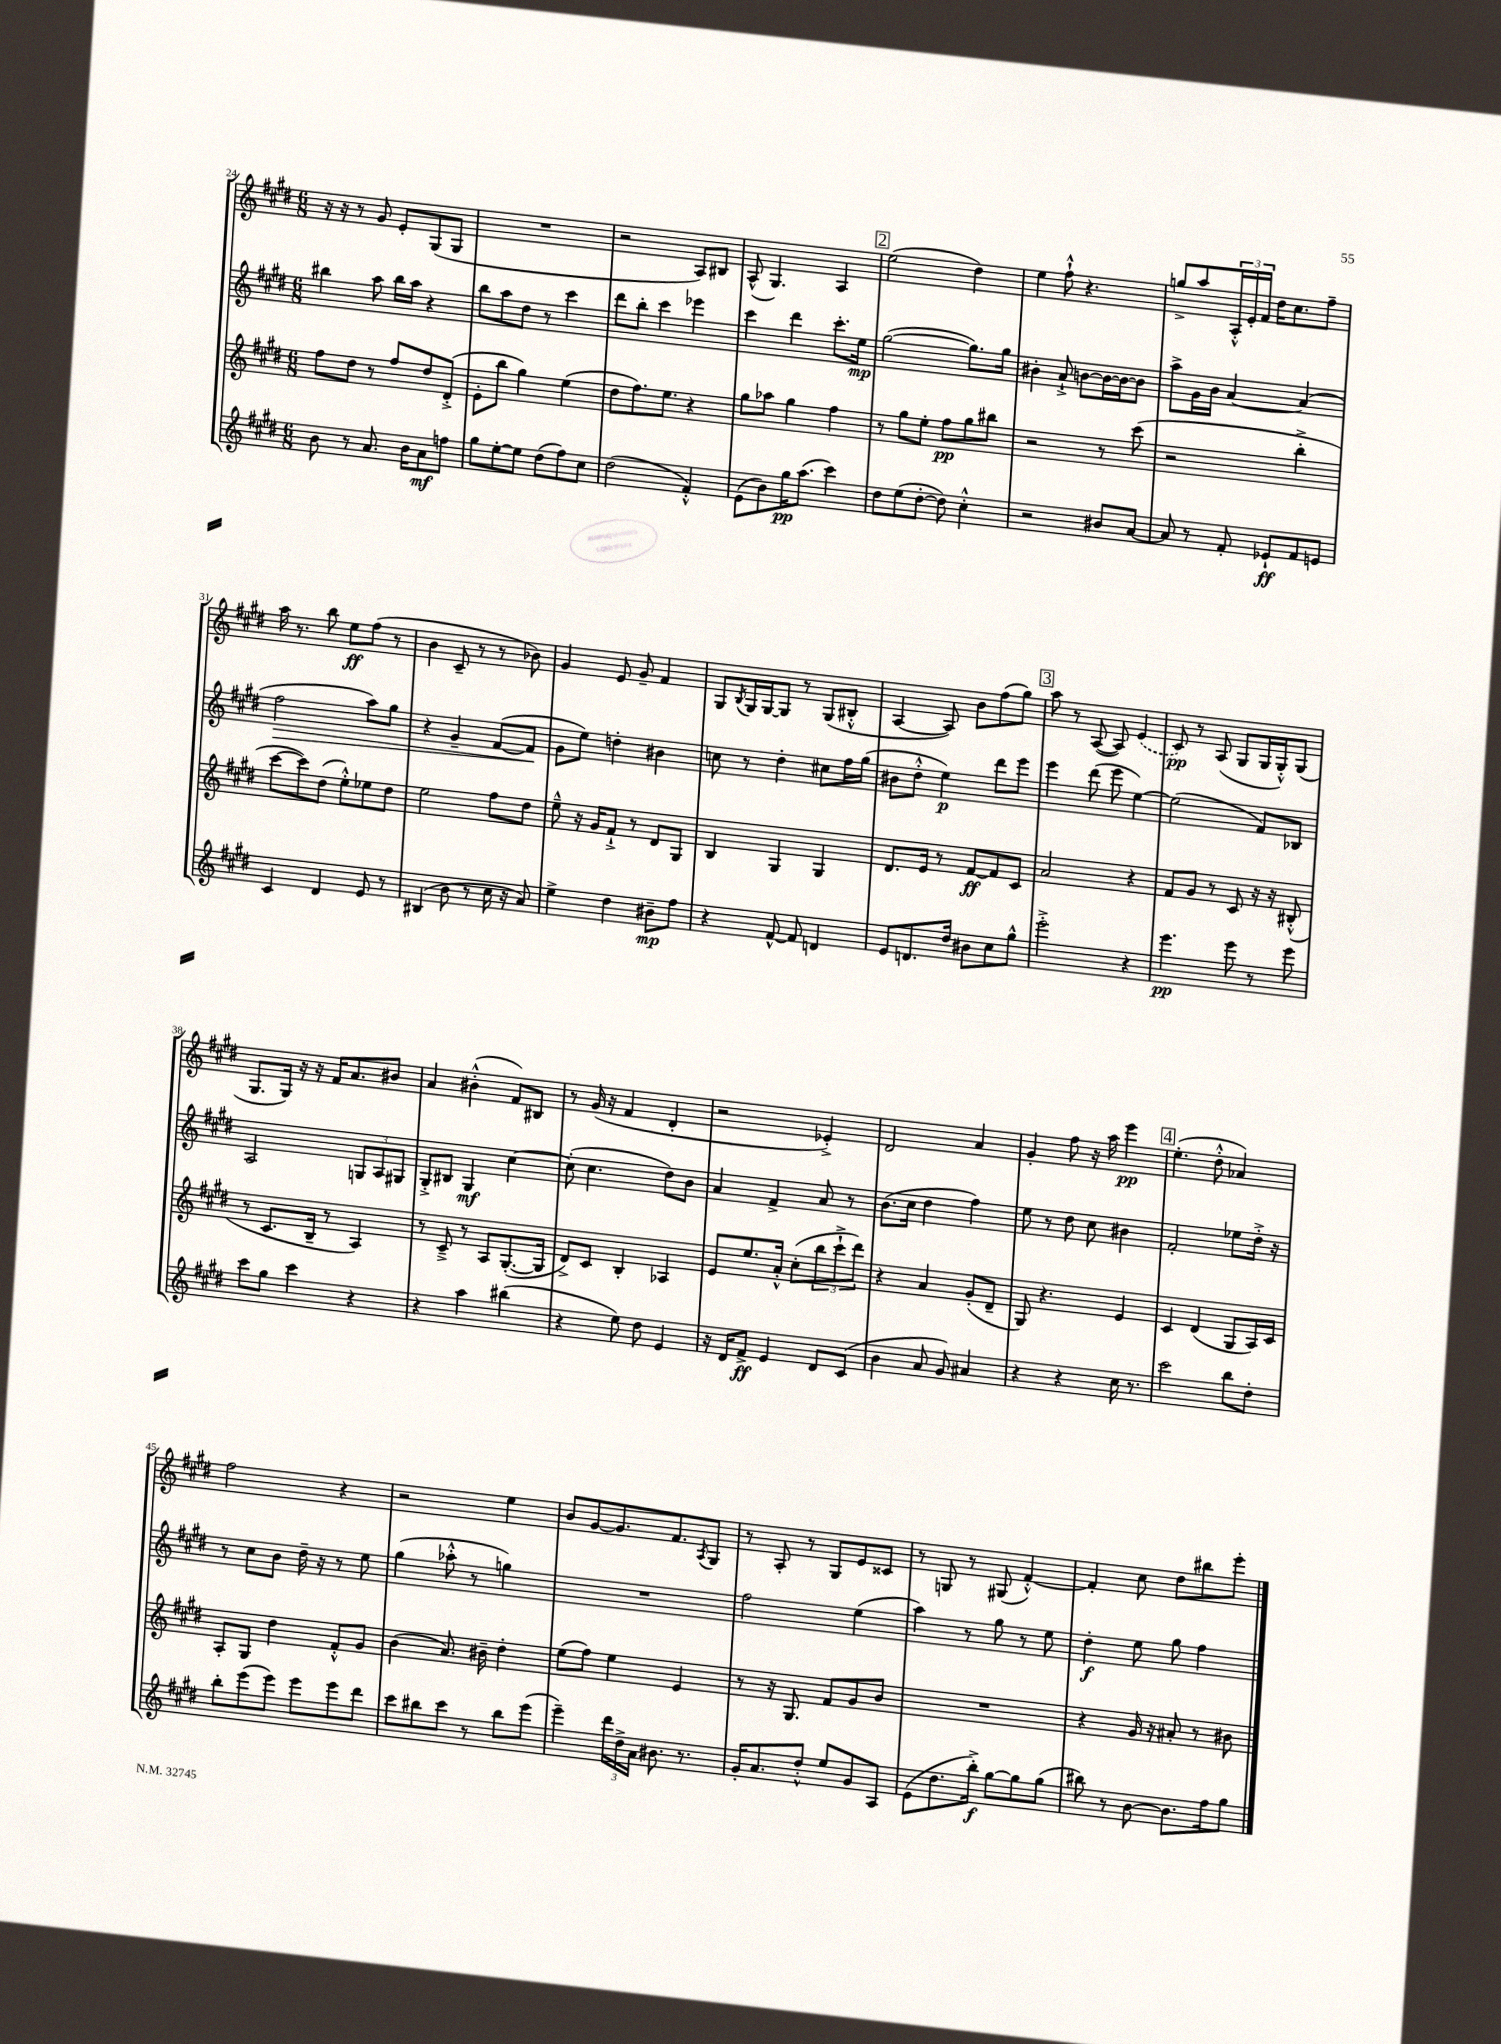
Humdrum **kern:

**kern	**dynam	**kern	**dynam	**kern	**dynam	**kern	**dynam
*part4	*part4	*part3	*part3	*part2	*part2	*part1	*part1
*staff4	*staff4	*staff3	*staff3	*staff2	*staff2	*staff1	*staff1
*clefG2	*	*clefG2	*	*clefG2	*	*clefG2	*
*k[f#c#g#d#]	*	*k[f#c#g#d#]	*	*k[f#c#g#d#]	*	*k[f#c#g#d#]	*
*M6/8	*	*M6/8	*	*M6/8	*	*M6/8	*
=24	=24	=24	=24	=24	=24	=24	=24
8b\	.	8ff#\L	.	4bb#X\	.	16r	.
.	.	.	.	.	.	16r	.
8r	.	8dd#\J	.	.	.	8r	.
8.a/	.	8r	.	8aa\	.	8g#/	.
.	.	8ff#/L	.	16bb#\LL	.	8e'/L	.
16b\KL	.	.	.	16aa\JJ	.	.	.
8a\	mf	8dd#/	.	4r	.	(8G#/	.
8ffn\J	.	(8d#'^/J	.	.	.	8G#/J	.
=25	=25	=25	=25	=25	=25	=25	=25
8gg#\L	.	8e'\L	.	8bb\L	.	2.r	.
[8ee'\	.	8bb\J	.	8aa\	.	.	.
8ee\J]	.	4gg#\)	.	8dd#\J	.	.	.
(8dd#\L	.	.	.	8r	.	.	.
8ff#\)	.	(4ee\	.	4ccc#\	.	.	.
8cc#\J	.	.	.	.	.	.	.
=26	=26	=26	=26	=26	=26	=26	=26
(2dd#\	.	8dd#\L	.	8ddd#\L	.	2r	.
.	.	8.ff#\)	.	8bb'\J	.	.	.
.	.	.	.	4ccc#\	.	.	.
.	.	8.ee\J	.	.	.	.	.
4f#'^^/)	.	4r	.	4eee-X\	.	8A/L)	.
.	.	.	.	.	.	8B#X/J	.
=27	=27	=27	=27	=27	=27	=27	=27
(8e\L	.	8gg#\L	.	4ccc#\	.	(8A^^/	.
8b\)	.	8aa-X\J	.	.	.	4.G#/)	.
16gg#\K	pp	4gg#\	.	4ddd#\	.	.	.
(8.aa\J	.	.	.	.	.	.	.
4ccc#\)	.	4ff#\	.	8.ccc#'\L	.	4A/	.
.	.	.	.	16ee\Jk	mp	.	.
!!LO:REH:place=s1:t=2
=28	=28	=28	=28	=28	=28	=28	=28
8dd#\L	.	8r	.	([2gg#\	.	(2ee\	.
(8ee\	.	8gg#\L	.	.	.	.	.
[8dd#'\J	.	8ee'\J	.	.	.	.	.
8dd#\])	.	8ff#\L	pp	.	.	.	.
4cc#'^^\	.	8gg#\	.	8.gg#\L])	.	4dd#\)	.
.	.	8bb#X\J	.	.	.	.	.
.	.	.	.	16gg#\Jk	.	.	.
=29	=29	=29	=29	=29	=29	=29	=29
2r	.	2r	.	4b#X'\	.	4ee\	.
.	.	.	.	8a`^/	.	8ff#`^^\	.
.	.	.	.	[8bn\L	.	4.r	.
8b#X/L	.	8r	.	16b\L_	.	.	.
.	.	.	.	16b\J_	.	.	.
[8a/J	.	(8ccc#\	.	8b\J]	.	.	.
=30	=30	=30	=30	=30	=30	=30	=30
8a/]	.	2r	.	8aa^\L	.	8ggn^/L	.
8r	.	.	.	16g#\L	.	8aa/	.
.	.	.	.	16b\JJ	.	.	.
8f#'/	.	.	.	[4a/	.	24A'^^/L	.
.	.	.	.	.	.	24e'/	.
.	.	.	.	.	.	24f#/JJ	.
8e-X`/L	ff	.	.	.	.	16dd#\KL	.
.	.	.	.	.	.	8.cc#\	.
8f#/	.	4bb'^\	.	(4a/]	.	.	.
8en/J	.	.	.	.	.	8ff#~\J	.
!!LO:LB:g=z
=31	=31	=31	=31	=31	=31	=31	=31
!	!	!	!	!	!LO:HP:b	!	!
4c#/	.	[8ccc#\L	.	2ff#\	>	16aa\	.
.	.	.	.	.	.	8.r	.
.	.	8ccc#\])	.	.	.	.	.
4d#/	.	(8dd#\J	.	.	.	8bb\	.
.	.	8ee'^^\L)	.	.	.	8ee\L	ff
8e/	.	8ee-X\	.	8aa\L)	.	(8ff#\J	.
8r	.	8dd#\J	.	8gg#\J	.	8r	.
=32	=32	=32	=32	=32	=32	=32	=32
(4B#X/	.	2ee\	.	4r	.	4b\	.
8b\	.	.	.	4g#~/	.	8c#~/	.
8r	.	.	.	.	.	8r	.
16cc#\	.	8ff#\L	.	([8f#/L	.	8r	.
16r	.	.	.	.	.	.	.
8a/)	.	8dd#\J	.	8f#/J]	.	8b-X\)	.
.	.	.	.	.	]	.	.
=33	=33	=33	=33	=33	=33	=33	=33
4ee^\	.	8ee~^^\	.	8g#\L	.	4g#/	.
.	.	16r	.	8ee\J)	.	.	.
.	.	16g#/KL	.	.	.	.	.
4dd#\	.	8f#`^/J	.	4ddn'\	.	8e/	.
.	.	8r	.	.	.	8g#~/	.
8b#X~\L	mp	8d#/L	.	4b#X\	.	4f#/	.
8ff#\J	.	8G#/J	.	.	.	.	.
=34	=34	=34	=34	=34	=34	=34	=34
4r	.	4B/	.	8ccn\	.	8G#/L	.
.	.	.	.	.	.	8qB/	.
.	.	.	.	8r	.	16G#/L	.
.	.	.	.	.	.	[16G#/J	.
[8f#^^/	.	4G#/	.	4dd#'\	.	8G#/J]	.
8f#/]	.	.	.	.	.	8r	.
4dn/	.	4G#/	.	8cc#X\L	.	(8G#/L	.
.	.	.	.	16ff#\L	.	8B#X'^^/J	.
.	.	.	.	(16gg#\JJ	.	.	.
=35	=35	=35	=35	=35	=35	=35	=35
8e/L	.	8.d#/L	.	8b#X\L	.	[4A/	.
8.dn/	.	.	.	8dd#'^^\J	.	.	.
.	.	16e/Jk	.	.	.	.	.
.	.	8r	.	4ee\)	p	8A/])	.
16dd#/Jk	.	.	.	.	.	.	.
8b#X\L	.	[8f#/L	ff	.	.	8b\L	.
8cc#\	.	8f#/]	.	8ddd#\L	.	(8ff#\	.
8gg#^^\J	.	8c#/J	.	8eee\J	.	8gg#\J)	.
!!LO:REH:place=s1:t=3
=36	=36	=36	=36	=36	=36	=36	=36
2eee'^\	.	2a/	.	4eee\	.	8aa\	.
.	.	.	.	.	.	8r	.
.	.	.	.	(8ddd#\	.	([8A/	.
.	.	.	.	8eee\	.	8A/])	.
4r	.	4r	.	[4ee\)	.	(4e/	.
=37	=37	=37	=37	=37	=37	=37	=37
4.eee\	pp	8f#/L	.	(2ee\]	.	8c#/)	pp
.	.	8g#/J	.	.	.	8r	.
.	.	8r	.	.	.	(8A/	.
8eee\	.	8c#/	.	.	.	8G#/L	.
8r	.	16r	.	8f#/L)	.	16G#/L	.
.	.	16r	.	.	.	16G#'^^/J)	.
8eee\	.	(8B#X'^^/	.	8B-X/J	.	(8G#/J	.
!!LO:LB:g=z
=38	=38	=38	=38	=38	=38	=38	=38
8ccc#\L	.	8r	.	2A/	.	8.G#/L	.
8gg#\J	.	8.c#/L	.	.	.	.	.
.	.	.	.	.	.	16G#/Jk)	.
4ccc#\	.	.	.	.	.	16r	.
.	.	16B~/Jk	.	.	.	16r	.
.	.	8r	.	.	.	16f#/KL	.
.	.	.	.	.	.	8.a/	.
4r	.	4A/)	.	12Gn/L	.	.	.
.	.	.	.	12A/	.	.	.
.	.	.	.	.	.	8b#X/J	.
.	.	.	.	12G#X/J	.	.	.
=39	=39	=39	=39	=39	=39	=39	=39
4r	.	8r	.	8G#'^/L	.	4a/	.
.	.	8c#~^/	.	8B#X/J	.	.	.
4aa\	.	8r	.	4G#/	mf	(4b#X'^^\	.
.	.	8A/L	.	.	.	.	.
(4bb#X\	.	([8.G#'/	.	[4cc#\	.	8f#/L)	.
.	.	.	.	.	.	8B#X/J	.
.	.	16G#/Jk]	.	.	.	.	.
=40	=40	=40	=40	=40	=40	=40	=40
4r	.	8d#^/L)	.	(8cc#'\]	.	8r	.
.	.	8c#/J	.	4.cc#\	.	(16g#/	.
.	.	.	.	.	.	16r	.
8ee\)	.	4B'/	.	.	.	4f#/	.
8dd#\	.	.	.	.	.	.	.
4e/	.	4A-X/	.	8dd#\L)	.	4d#'/	.
.	.	.	.	8b\J	.	.	.
=41	=41	=41	=41	=41	=41	=41	=41
16r	.	8e/L	.	4a/	.	2r	.
16d#/KL	.	.	.	.	.	.	.
8f#^/J	ff	8.ee/	.	.	.	.	.
4e/	.	.	.	4f#^/	.	.	.
.	.	16a'^^/Jk	.	.	.	.	.
.	.	(8cc#'\L	.	.	.	.	.
8d#/L	.	12bb\	.	8a/	.	4e-X'^/)	.
.	.	12ccc#`^\	.	.	.	.	.
(8c#/J	.	.	.	8r	.	.	.
.	.	12ddd#\J)	.	.	.	.	.
=42	=42	=42	=42	=42	=42	=42	=42
4b\	.	4r	.	(8.b\L	.	2d#/	.
.	.	.	.	16cc#\Jk	.	.	.
8a/	.	4a/	.	4dd#\	.	.	.
8g#/)	.	.	.	.	.	.	.
4a#X/	.	(8g#'/L	.	4ff#\)	.	4a/	.
.	.	8d#~/J	.	.	.	.	.
=43	=43	=43	=43	=43	=43	=43	=43
4r	.	8G#/)	.	8ee\	.	4g#'/	.
.	.	4.r	.	8r	.	.	.
4r	.	.	.	8dd#\	.	8ff#\	.
.	.	.	.	8cc#\	.	16r	.
.	.	.	.	.	.	16aa\	.
16cc#\	.	4e/	.	4b#X\	.	4eee\	pp
8.r	.	.	.	.	.	.	.
!!LO:REH:place=s1:t=4
=44	=44	=44	=44	=44	=44	=44	=44
2ccc#\	.	4c#/	.	2f#'/	.	(4.ee'\	.
.	.	(4d#/	.	.	.	.	.
.	.	.	.	.	.	8dd#'^^\	.
8bb\L	.	8G#/L	.	8ee-X\L	.	4a-X/)	.
8dd#'\J	.	16A/L)	.	16dd#'^\Jk	.	.	.
.	.	16c#/JJ	.	16r	.	.	.
!!LO:LB:g=z
=45	=45	=45	=45	=45	=45	=45	=45
8bb'\L	.	8A'/L	.	8r	.	2ff#\	.
(8eee\	.	8G#/J	.	8cc#\L	.	.	.
8eee\J)	.	4dd#\	.	8b\J	.	.	.
8eee\L	.	.	.	16dd#~\	.	.	.
.	.	.	.	16r	.	.	.
8eee\	.	8f#'^^/L	.	8r	.	4r	.
8ddd#\J	.	8g#/J	.	8ee\	.	.	.
=46	=46	=46	=46	=46	=46	=46	=46
8ccc#\L	.	(4b\	.	(4gg#\	.	2r	.
8bb#X\	.	.	.	.	.	.	.
8ccc#\J	.	8.a/)	.	8aa-X'^^\	.	.	.
8r	.	.	.	8r	.	.	.
.	.	16b#X~\	.	.	.	.	.
8bb#\L	.	4dd#'\	.	4ggn\)	.	4ee\	.
(8eee\J	.	.	.	.	.	.	.
=47	=47	=47	=47	=47	=47	=47	=47
4eee~\)	.	(8ee\L	.	2.r	.	8b/L	.
.	.	8ff#\J)	.	.	.	[8g#/	.
24ddd#\LL	.	4ee\	.	.	.	8.g#/]	.
24dd#^\	.	.	.	.	.	.	.
24a\JJ	.	.	.	.	.	.	.
8.b#X\	.	.	.	.	.	.	.
.	.	.	.	.	.	8.f#/	.
.	.	4e/	.	.	.	.	.
8.r	.	.	.	.	.	.	.
.	.	.	.	.	.	8qA/	.
.	.	.	.	.	.	8G#/J	.
=48	=48	=48	=48	=48	=48	=48	=48
16g#'/KL	.	8r	.	2ff#\	.	8r	.
8.a/	.	.	.	.	.	.	.
.	.	16r	.	.	.	8A'/	.
.	.	8.G#/	.	.	.	.	.
8dd#'^^/J	.	.	.	.	.	8r	.
8ee/L	.	8f#/L	.	.	.	8G#/L	.
8g#/	.	8g#/	.	(4ee\	.	8e/	.
8A/J	.	8b/J	.	.	.	8c##X/J	.
=49	=49	=49	=49	=49	=49	=49	=49
(8e\L	.	2.r	.	4aa\)	.	8r	.
8.dd#\	.	.	.	.	.	8Gn/	.
.	.	.	.	8r	.	8r	.
16bb'^\Jk)	f	.	.	.	.	.	.
[8gg#\L	.	.	.	8gg#\	.	(8G#X/	.
8gg#\]	.	.	.	8r	.	[4f#'^^/)	.
(8gg#\J	.	.	.	8ee\	.	.	.
=50	=50	=50	=50	=50	=50	=50	=50
8bb#X\)	.	4r	.	4dd#'\	f	4f#'/]	.
8r	.	.	.	.	.	.	.
[8b\	.	16g#/	.	8ee\	.	8cc#\	.
.	.	16r	.	.	.	.	.
8.b\L]	.	8a#X'/	.	8gg#\	.	8dd#\L	.
.	.	8r	.	4ff#\	.	8bb#X\	.
16ff#\k	.	.	.	.	.	.	.
8gg#\J	.	8b#X\	.	.	.	8eee'\J	.
==	==	==	==	==	==	==	==
*-	*-	*-	*-	*-	*-	*-	*-
